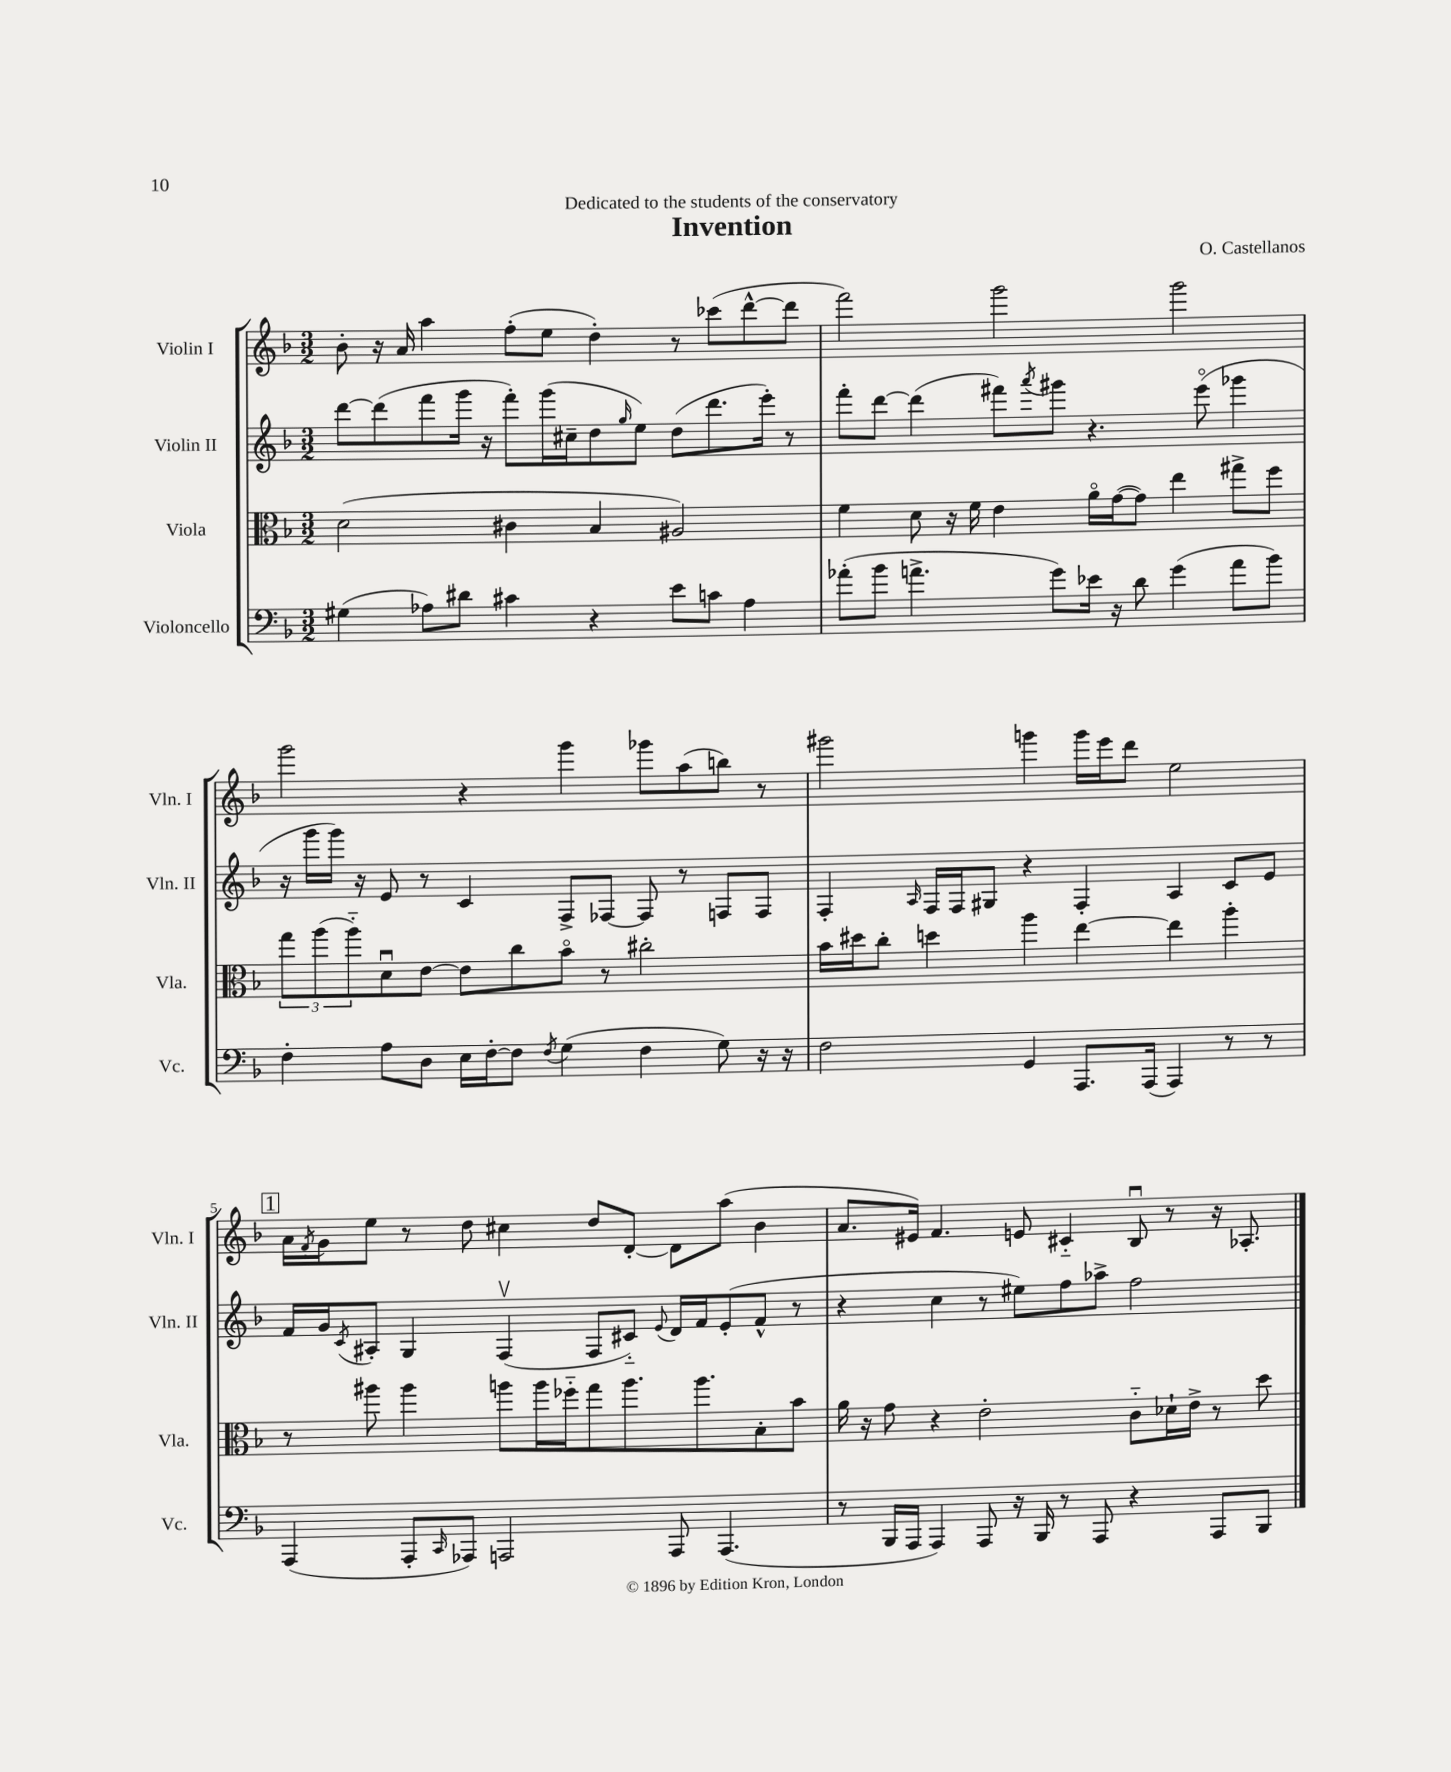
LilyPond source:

\header { title = "Invention" composer = "O. Castellanos" dedication = "Dedicated to the students of the conservatory" }
<<
\new StaffGroup <<
\new Staff = "s0" \with { instrumentName = "Violin I" shortInstrumentName = "Vln. I" } {
    \clef treble \key f \major \numericTimeSignature \time 3/2
    bes'8-. r16 a'16 a''4 f''8-.( e''8 d''4-.) r8 ces'''8( d'''8~-^ d'''8 |
    f'''2) g'''2 g'''2 |
    g'''2 r4 g'''4 ges'''8 a''8( b''8) r8 |
    gis'''2 g'''4 g'''16 e'''16 d'''8 e''2 |
    \mark \markup { \box "1" } a'16 \acciaccatura { f'8 } g'16 e''8 r8 d''8 cis''4 d''8 d'8~-. d'8 a''8( bes'4 |
    a'8. eis'16) f'4. e'8 cis'4-_ bes8\downbow r8 r16 aes8.-. \bar "|." |
}
\new Staff = "s1" \with { instrumentName = "Violin II" shortInstrumentName = "Vln. II" } {
    \clef treble \key f \major \numericTimeSignature \time 3/2
    d'''8~ d'''8( f'''8 g'''16 r16 f'''8-.) g'''16( cis''16-- d''8 \grace { g''16 } e''8) d''8( d'''8. e'''16-.) r8 |
    f'''8-. d'''8~ d'''4( fis'''8) \acciaccatura { a'''8 } gis'''8 r4. e'''8\flageolet( ges'''4 |
    r16 g'''16 g'''16) r16 e'8 r8 c'4 f8-> fes8~ fes8 r8 f8 f8 |
    f4-. \grace { a16 } f16 f16 gis8 r4 f4-. a4 c'8 e'8 |
    \mark \markup { \box "1" } f'16 g'16 \acciaccatura { c'8 } ais8-. g4 f4\upbow( f8 cis'8-_) \appoggiatura { e'8 } d'16 f'16 e'8-.( f'8-^ r8 |
    r4 c''4 r8 eis''8) f''8 aes''8-> f''2 \bar "|." |
}
\new Staff = "s2" \with { instrumentName = "Viola" shortInstrumentName = "Vla." } {
    \clef alto \key f \major \numericTimeSignature \time 3/2
    d'2( cis'4 bes4 ais2) |
    f'4 d'8 r16 f'16 e'4 a'16\flageolet g'16~( g'8) e''4 gis''8-> f''8 |
    \tuplet 3/2 { g''8 a''8( a''8-_) } d'8\downbow e'8~ e'8 c''8 bes'8\flageolet r8 cis''2-. |
    bes'16 dis''16 c''8-. d''4 a''4 e''4~ e''4 a''4-. |
    \mark \markup { \box "1" } r8 ais''8 ais''4 a''8 a''16 fes''16-_ g''8 a''8. a''8. bes8-. bes'8 |
    a'16 r16 g'8 r4 e'2-. c'8-_ des'16-! e'16-> r8 d''8 \bar "|." |
}
\new Staff = "s3" \with { instrumentName = "Violoncello" shortInstrumentName = "Vc." } {
    \clef bass \key f \major \numericTimeSignature \time 3/2
    gis4( aes8) dis'8 cis'4 r4 e'8 c'8 aes4 |
    aes'8-.( bes'8 a'4.-> g'8) ees'16 r16 d'8 g'4( a'8 bes'8) |
    f4-. a8 d8 e16 f16~-. f8 \acciaccatura { f8 } g4( f4 g8) r16 r16 |
    f2 g,4 a,,8. a,,16( a,,4) r8 r8 |
    \mark \markup { \box "1" } a,,4( a,,8-. \grace { c,16 } aes,,8) a,,2 a,,8 a,,4.( |
    r8 bes,,16 a,,16 a,,4) a,,8 r16 bes,,16 r8 a,,8 r4 a,,8 bes,,8 \bar "|." |
}
>>
>>
\layout { \context { \Score \override BarNumber.break-visibility = ##(#f #t #t) barNumberVisibility = #(every-nth-bar-number-visible 5) } }
